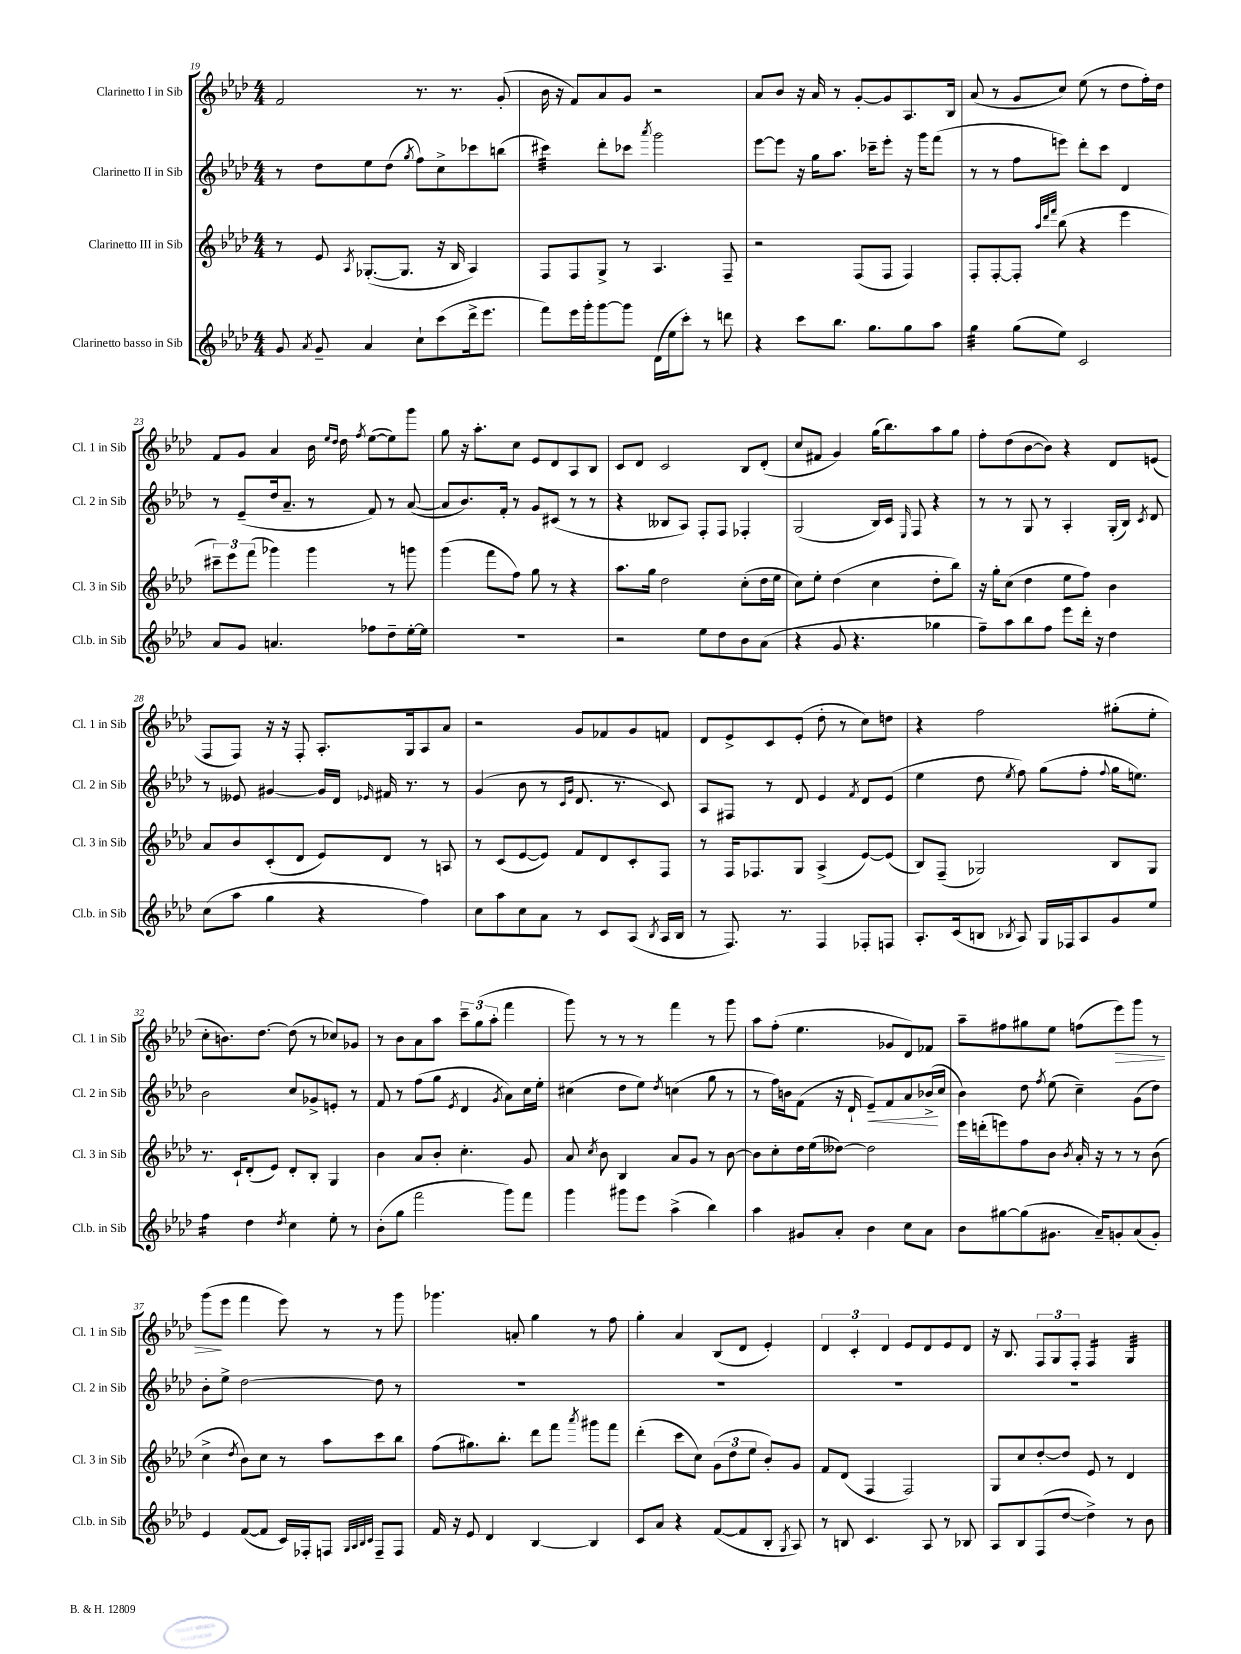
<<
\new StaffGroup <<
\new Staff = "s0" \with { instrumentName = "Clarinetto I in Sib" shortInstrumentName = "Cl. 1 in Sib" } {
    \clef treble \key aes \major \numericTimeSignature \time 4/4
    \autoBeamOff f'2 r8. r8. g'8-.( |
    bes'16 r16 f'8[) aes'8 g'8] r2 |
    aes'8[ bes'8] r16 aes'16 r8 g'8[~-. g'8 aes8. bes16] |
    aes'8( r8 g'8[ c''8]) ees''8( r8 des''8[ f''16-.) des''16] |
    f'8[ g'8] aes'4 bes'16 \grace { ees''16[ des''16] } des''16 \acciaccatura { f''8 } ees''8[~( ees''8) g'''8] |
    g''8 r16 aes''8.[-. c''8] ees'8[ des'8 aes8 bes8] |
    c'8[ des'8] c'2 bes8[ des'8]-.( |
    c''8[ fis'8] g'4) g''16[( bes''8.) aes''8 g''8] |
    f''8[-. des''8( bes'8~ bes'8]) r4 des'8[ e'8]( |
    f8[ f8]) r16 r16 f8-. aes8.[-. g16 aes8 aes'8] |
    r2 g'8[ fes'8 g'8 f'8] |
    des'8[ ees'8-> c'8 ees'8]-.( des''8-. r8 c''8[) d''8] |
    r4 f''2 gis''8[-.( ees''8]-. |
    c''8[-. b'8.) des''8.]~ des''8( r8 ces''8[) ges'8] |
    r8 bes'8[ aes'8 aes''8] \tuplet 3/2 { c'''8[-- g''8( aes''8]-. } f'''4 |
    g'''8) r8 r8 r8 f'''4 r8 g'''8 |
    aes''8[ f''8]-.( ees''4. ges'8[ des'8) fes'8] |
    aes''8[-- fis''8 gis''8 ees''8] f''8[( ees'''8\>) g'''8] r8 |
    g'''8[\!( ees'''8] f'''4 ees'''8) r8 r8 g'''8 |
    ges'''4. a'8-. g''4 r8 f''8 |
    g''4-. aes'4 bes8[( des'8] ees'4-.) |
    \tuplet 3/2 { des'4 c'4-. des'4 } ees'8[ des'8 ees'8 des'8] |
    r16 bes8. \tuplet 3/2 { f8[ g8 f8]-. } f4:16 g4:32 \bar "|." |
}
\new Staff = "s1" \with { instrumentName = "Clarinetto II in Sib" shortInstrumentName = "Cl. 2 in Sib" } {
    \clef treble \key aes \major \numericTimeSignature \time 4/4
    \autoBeamOff r8 des''8[ ees''8 des''8]( \acciaccatura { g''8 } f''8[) c''8-> ces'''8 b''8]( |
    cis'''4:32) des'''8[-. ces'''8] \acciaccatura { aes'''8 } g'''2 |
    ees'''8[~ ees'''8] r16 g''16[ aes''8.] ces'''16[-- ees'''8]-. r16 g'''16[ f'''8]( |
    r8 r8 f''8[ e'''8]) des'''8[-. c'''8] des'4 |
    r8 ees'8[--( des''16 aes'8.]-- r8 f'8) r8 aes'8~( |
    aes'8[ bes'8.) f'16]-. r8 g'8[ cis'8]( r8 r8 |
    r4 beses8[ aes8]) f8[-. f8] fes4-. |
    g2( bes16[) c'16] \grace { ees16 } f8 r4 |
    r8 r8 g8 r8 aes4-. g16[-.( bes16]) \acciaccatura { c'8 } des'8 |
    r8 eeses'8 gis'4~ gis'16[ des'16] \grace { ees'16 } fis'16 r8. r8 |
    g'4( bes'8 r8 \grace { c'16[ g'16] } des'8. r8. c'8) |
    aes8[ fis8] r8 des'8 ees'4 \acciaccatura { f'8 } des'8[ ees'8]( |
    ees''4 des''8 \acciaccatura { ees''8 } f''8) g''8[( f''8]-. \appoggiatura { f''8 } g''16[ e''8.]) |
    bes'2 c''8[ ges'8-> e'8]-. r8 |
    f'8 r8 f''8[( g''8] \acciaccatura { ees'8 } des'4 \acciaccatura { g'8 } aes'8[) c''16 ees''16]-. |
    cis''4( des''8[ ees''8]) \acciaccatura { des''8 } c''4( g''8 r8 |
    r8 f''16[) b'16 f'8]( r16 des'16-! ees'8[--\<) f'8 aes'8 bes'16->\!( c''16] |
    bes'4) des''8 \acciaccatura { f''8 } ees''8( c''4--) g'8[( des''8]) |
    bes'8[-. ees''8]-> des''2~ des''8 r8 |
    R1 |
    R1 |
    R1 |
    R1 \bar "|." |
}
\new Staff = "s2" \with { instrumentName = "Clarinetto III in Sib" shortInstrumentName = "Cl. 3 in Sib" } {
    \clef treble \key aes \major \numericTimeSignature \time 4/4
    \autoBeamOff r8 ees'8 \acciaccatura { aes8 } ges8.[~-.( ges8.] r16 bes16 aes4) |
    f8[ f8 g8]-> r8 aes4. f8-- |
    r2 f8[( f8] f4) |
    f8[-. f8~-. f8]-. \grace { aes''32[ des'''32 f'''32] } bes''8( r4 ees'''4 |
    \tuplet 3/2 { cis'''8[--) ees'''8 f'''8]( } ges'''4) ges'''4 r8 g'''8 |
    g'''4( f'''8[ f''8]) g''8 r8 r4 |
    aes''8.[ g''16] des''2 c''8[-.( des''16 ees''16] |
    c''8[) ees''8]-. des''4( c''4 des''8[-. bes''8]) |
    r16 g''16[-. c''8]( des''4 ees''8[ f''8]) bes'4 |
    aes'8[ bes'8 c'8-.( des'8] ees'8[) des'8] r8 a8 |
    r8 c'8[( ees'8~ ees'8]) f'8[ des'8 c'8-. f8] |
    r8 f16[ fes8. g8] aes4->( ees'8[~) ees'8]( |
    bes8[) f8]--( ges2) bes8[ ges8] |
    r8. c'16[-! des'8-.( ees'8]) des'8[-. bes8]-. g4 |
    bes'4 aes'8[ bes'8]-. c''4.-. g'8 |
    aes'8 \acciaccatura { c''8 } bes'8 bes4 aes'8[ g'8] r8 bes'8~ |
    bes'8[ c''8-. des''16 ees''16( deses''8]~) deses''2 |
    ees'''16[ d'''16-.( e'''8) f''8 bes'8] \acciaccatura { bes'8 } aes'16-. r16 r8 r8 bes'8( |
    c''4-> \acciaccatura { des''8 } bes'8[) c''8] r8 aes''8[ c'''8 bes''8] |
    f''8[( gis''8.) bes''8.]-. des'''8[ f'''8] \acciaccatura { aes'''8 } gis'''8[ f'''8] |
    des'''4-.( c'''8[ c''8]) \tuplet 3/2 { g'8[( des''8 ees''8] } bes'8[-.) g'8] |
    f'8[ des'8]( f4 f2) |
    g8[ c''8 des''8~-. des''8] ees'8 r8 des'4 \bar "|." |
}
\new Staff = "s3" \with { instrumentName = "Clarinetto basso in Sib" shortInstrumentName = "Cl.b. in Sib" } {
    \clef treble \key aes \major \numericTimeSignature \time 4/4
    \autoBeamOff g'8 \acciaccatura { aes'8 } g'8-- aes'4 c''8[-! c'''8( des'''16-> ees'''8.] |
    f'''8[) ees'''16 g'''16-. g'''8~ g'''8] des'16[( ees''16 c'''8]-.) r8 d'''8 |
    r4 c'''8[ bes''8.] g''8.[ g''8 aes''8] |
    g''4:32 g''8[( ees''8]) c'2 |
    aes'8[ g'8] a'4. fes''8[ des''8-- ees''16~-. ees''16] |
    R1 |
    r2 ees''8[ des''8 bes'8 aes'8]( |
    r4 g'8 r4. ges''4 |
    f''8[--) aes''8 bes''8 f''8] ees'''8[ des'''16]-. r16 des''4 |
    c''8[( aes''8] g''4 r4 f''4) |
    c''8[ aes''8 c''8 aes'8] r8 c'8[ aes8]( \acciaccatura { bes8 } aes16[ bes16] |
    r8 f8.) r8. f4 fes8[-. f8] |
    aes8.[-. c'16( b8] \acciaccatura { bes8 } aes8) g16[ fes16 aes8 g'8 ees''8] |
    f''4:16 des''4 \acciaccatura { des''8 } c''4 ees''8-. r8 |
    bes'8[-.( g''8] f'''2 g'''8[) f'''8] |
    g'''4 gis'''8[ ees'''8] aes''4->( bes''4) |
    aes''4 gis'8[ aes'8]-. bes'4 c''8[ aes'8] |
    bes'8[ gis''8~ gis''8( gis'8.] aes'16[--) g'8-. aes'8( g'8]-.) |
    ees'4 f'8[~( f'8] c'16[) fes16-. f8] \grace { g32[ aes32 bes32 c'32] } f8[-- f8] |
    f'16 r16 ees'8 des'4 bes4~ bes4 |
    c'8[ aes'8] r4 f'8[~( f'8 bes8]-. \acciaccatura { g8 } aes8) |
    r8 b8 c'4. aes8 r8 bes8 |
    aes8[ bes8 f8( des''8]~ des''4->) r8 bes'8 \bar "|." |
}
>>
>>
\layout { \context { \Score currentBarNumber = #19 } }
